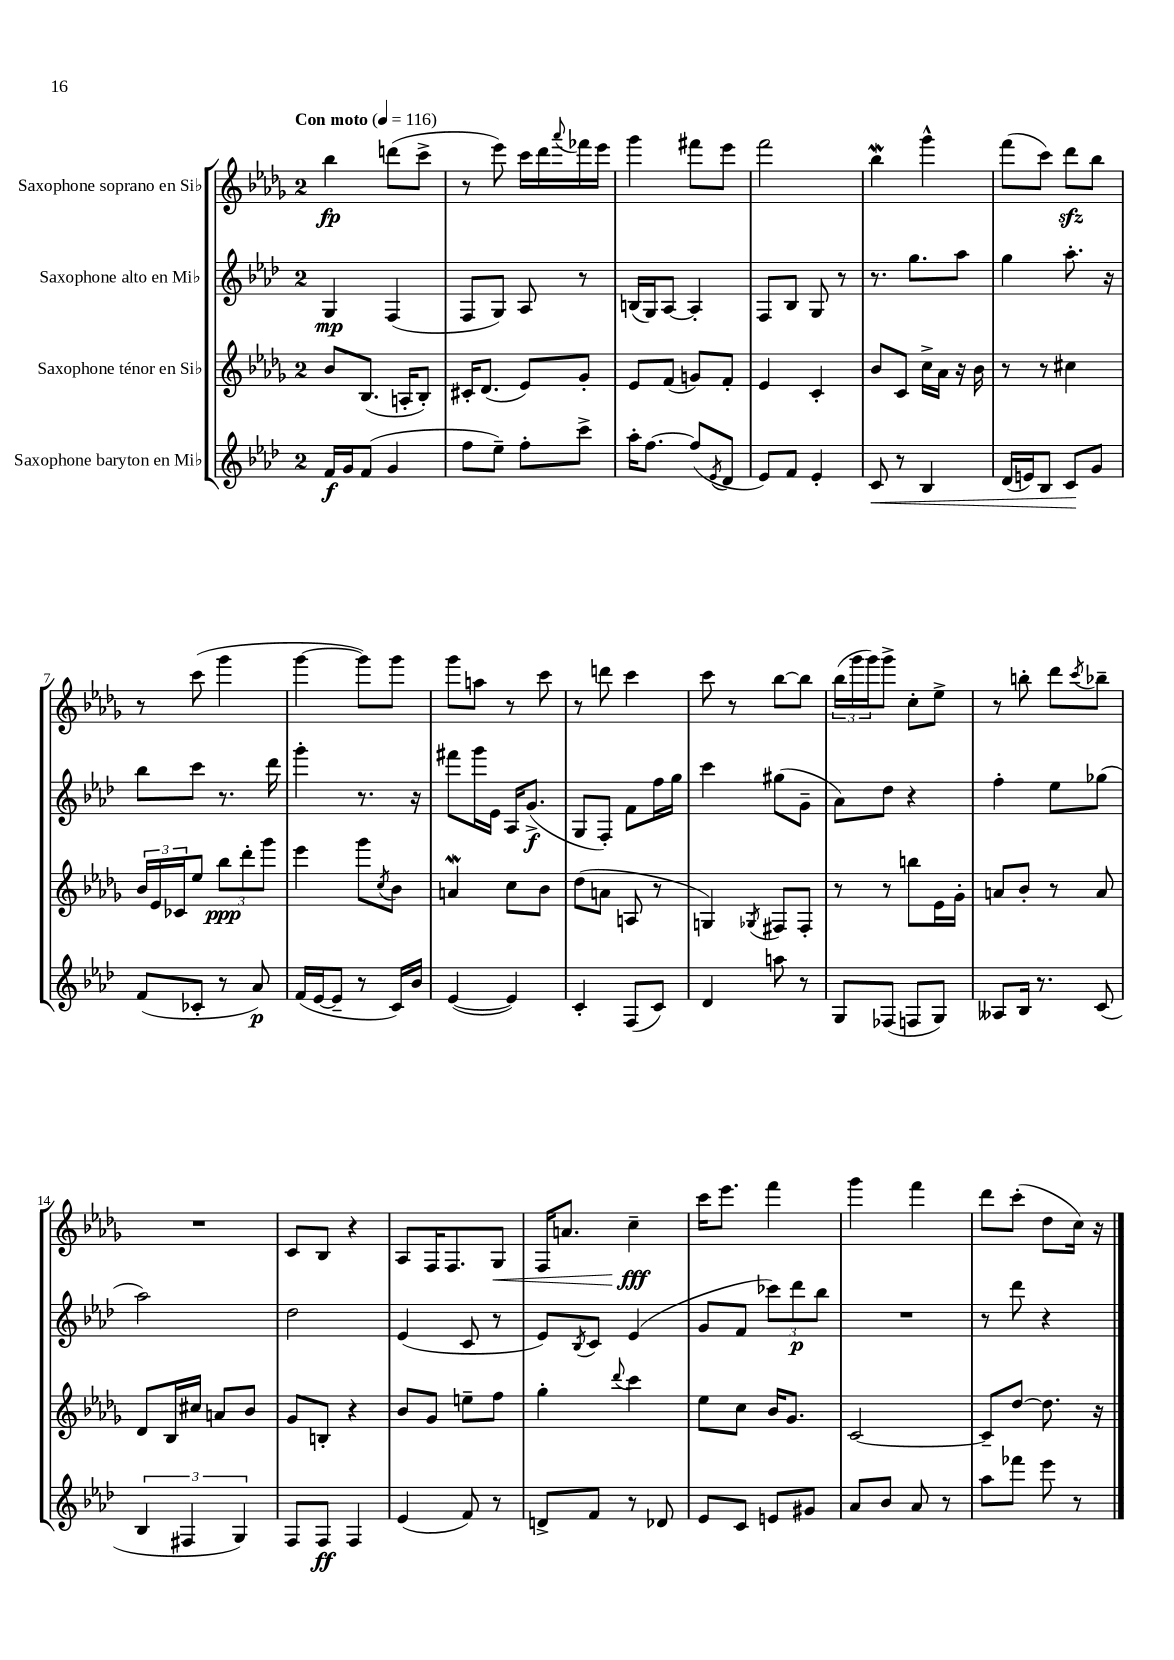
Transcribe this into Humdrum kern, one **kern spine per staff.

**kern	**dynam	**kern	**dynam	**kern	**dynam	**kern	**dynam
*part4	*part4	*part3	*part3	*part2	*part2	*part1	*part1
*staff4	*staff4	*staff3	*staff3	*staff2	*staff2	*staff1	*staff1
*I"Saxophone baryton en Mi♭	*	*I"Saxophone ténor en Si♭	*	*I"Saxophone alto en Mi♭	*	*I"Saxophone soprano en Si♭	*
*clefG2	*	*clefG2	*	*clefG2	*	*clefG2	*
*k[b-e-a-d-]	*	*k[b-e-a-d-g-]	*	*k[b-e-a-d-]	*	*k[b-e-a-d-g-]	*
*M2/4	*	*M2/4	*	*M2/4	*	*M2/4	*
*MM116	*	*MM116	*	*MM116	*	*MM116	*
=1	=1	=1	=1	=1	=1	=1	=1
!	!	!	!	!	!	!LO:TX:a:B:t=Con moto	!
16f/LL	f	8b-/L	.	4G/	mp	4bb-\	fp
16g/J	.	.	.	.	.	.	.
(8f/J	.	(8.B-/J	.	.	.	.	.
4g/	.	.	.	(4F/	.	(8dddn\L	.
.	.	16An'/KL	.	.	.	.	.
.	.	8B-'/J)	.	.	.	8ccc^\J	.
=2	=2	=2	=2	=2	=2	=2	=2
8ff\L	.	16c#X'/KL	.	8F/L	.	8r	.
.	.	(8.d-/J	.	.	.	.	.
8ee-~\J)	.	.	.	8G/J)	.	8eee-\)	.
8ff'\L	.	8e-/L)	.	8A-/	.	16ccc\LL	.
.	.	.	.	.	.	16ddd-\	.
.	.	.	.	.	.	8qqaaa-/	.
8ccc^\J	.	8g-'/J	.	8r	.	16fff-X\	.
.	.	.	.	.	.	16eee-\JJ	.
=3	=3	=3	=3	=3	=3	=3	=3
16aa-'\KL	.	8e-/L	.	(16Bn/LL	.	4ggg-\	.
[8.ff\J	.	.	.	16G/J)	.	.	.
.	.	(8f/J	.	[8A-/J	.	.	.
(8ff/L]	.	8gn/L)	.	4A-'/]	.	8fff#X\L	.
8qe-/	.	.	.	.	.	.	.
8d-/J	.	8f'/J	.	.	.	8eee-\J	.
=4	=4	=4	=4	=4	=4	=4	=4
8e-/L)	.	4e-/	.	8F/L	.	2fff\	.
8f/J	.	.	.	8B-/J	.	.	.
4e-'/	.	4c'/	.	8G/	.	.	.
.	.	.	.	8r	.	.	.
=5	=5	=5	=5	=5	=5	=5	=5
!	!LO:HP:b	!	!	!	!	!	!
8c/	<	8b-/L	.	8.r	.	4bb-W\	.
8r	.	8c/J	.	.	.	.	.
.	.	.	.	8.gg\L	.	.	.
4B-/	.	16cc^\LL	.	.	.	4ggg-^^\	.
.	.	16a-\JJ	.	.	.	.	.
.	.	16r	.	8aa-\J	.	.	.
.	.	16b-\	.	.	.	.	.
=6	=6	=6	=6	=6	=6	=6	=6
(16d-/LL	.	8r	.	4gg\	.	(8fff\L	.
16en/J)	.	.	.	.	.	.	.
8B-/J	.	8r	.	.	.	8ccc\J)	.
8c/L	.	4cc#X\	.	8.aa-'\	.	8ddd-zz\L	.
8g/J	[	.	.	.	.	8bb-\J	.
.	.	.	.	16r	.	.	.
!!LO:LB:g=z
=7	=7	=7	=7	=7	=7	=7	=7
(8f/L	.	24b-/LL	.	8bb-\L	.	8r	.
.	.	24e-/	.	.	.	.	.
.	.	24c-X/J	.	.	.	.	.
8c-X'/J	.	8ee-/J	.	8ccc\J	.	(8ccc\	.
8r	.	12bb-\L	ppp	8.r	.	4ggg-\	.
.	.	12ddd-'\	.	.	.	.	.
8a-/)	p	.	.	.	.	.	.
.	.	12ggg-\J	.	.	.	.	.
.	.	.	.	16ddd-\	.	.	.
=8	=8	=8	=8	=8	=8	=8	=8
(16f/LL	.	4eee-\	.	4ggg'\	.	[4ggg-\	.
[16e-/J	.	.	.	.	.	.	.
8e-~/J]	.	.	.	.	.	.	.
8r	.	8ggg-\L	.	8.r	.	8ggg-\L])	.
.	.	8qcc/	.	.	.	.	.
16c/LL)	.	8b-\J	.	.	.	8ggg-\J	.
16b-/JJ	.	.	.	16r	.	.	.
=9	=9	=9	=9	=9	=9	=9	=9
([4e-/	.	4anW/	.	8fff#X\L	.	8ggg-\L	.
.	.	.	.	16ggg\L	.	8aan\J	.
.	.	.	.	16e-\JJ	.	.	.
4e-/])	.	8cc\L	.	16A-/KL	.	8r	.
.	.	.	.	(8.g^/J	f	.	.
.	.	8b-\J	.	.	.	8ccc\	.
=10	=10	=10	=10	=10	=10	=10	=10
4c'/	.	(8dd-\L	.	8G/L	.	8r	.
.	.	8an\J	.	8F'/J)	.	8dddn\	.
(8F/L	.	8An/	.	8f\L	.	4ccc\	.
8c/J)	.	8r	.	16ff\L	.	.	.
.	.	.	.	16gg\JJ	.	.	.
=11	=11	=11	=11	=11	=11	=11	=11
4d-/	.	4Gn/)	.	4ccc\	.	8ccc\	.
.	.	.	.	.	.	8r	.
.	.	8qG-X/	.	.	.	.	.
8aan\	.	8F#X/L	.	(8gg#X\L	.	[8bb-\L	.
8r	.	8F#'/J	.	8g~\J	.	8bb-\J]	.
=12	=12	=12	=12	=12	=12	=12	=12
8G/L	.	8r	.	8a-\L)	.	(24bb-\LL	.
.	.	.	.	.	.	24ggg-\	.
.	.	.	.	.	.	24ggg-\J)	.
(8F-X/J	.	8r	.	8dd-\J	.	8ggg-^\J	.
8Fn/L	.	8bbn\L	.	4r	.	8cc'\L	.
8G/J)	.	16e-\L	.	.	.	8ee-^\J	.
.	.	16g-'\JJ	.	.	.	.	.
=13	=13	=13	=13	=13	=13	=13	=13
8A--X/L	.	8an/L	.	4ff'\	.	8r	.
16B-/Jk	.	8b-'/J	.	.	.	8bbn'\	.
8.r	.	.	.	.	.	.	.
.	.	8r	.	8ee-\L	.	8ddd-\L	.
.	.	.	.	.	.	8qccc/	.
(8c/	.	8a/	.	(8gg-X\J	.	8bb-X~\J	.
!!LO:LB:g=z
=14	=14	=14	=14	=14	=14	=14	=14
6B-/	.	8d-/L	.	2aa-\)	.	2r	.
.	.	16B-/L	.	.	.	.	.
6F#X/	.	.	.	.	.	.	.
.	.	16cc#X/JJ	.	.	.	.	.
.	.	8an/L	.	.	.	.	.
6G/)	.	.	.	.	.	.	.
.	.	8b-/J	.	.	.	.	.
=15	=15	=15	=15	=15	=15	=15	=15
8F/L	.	8g-/L	.	2dd-\	.	8c/L	.
8F/J	ff	8Bn'/J	.	.	.	8B-/J	.
4F/	.	4r	.	.	.	4r	.
=16	=16	=16	=16	=16	=16	=16	=16
(4e-/	.	8b-/L	.	(4e-/	.	8A-/L	.
.	.	8g-/J	.	.	.	16F/K	.
.	.	.	.	.	.	8.F/	.
8f/)	.	8een~\L	.	8c/	.	.	.
!	!	!	!	!	!	!	!LO:HP:b
8r	.	8ff\J	.	8r	.	8G-/J	<
=17	=17	=17	=17	=17	=17	=17	=17
8dn^/L	.	4gg-'\	.	8e-/L)	.	16F/KL	.
.	.	.	.	.	.	8.an/J	.
.	.	.	.	8qB-/	.	.	.
8f/J	.	.	.	8c/J	.	.	.
.	.	8qqddd-/	.	.	.	.	.
8r	.	4ccc\	.	(4e-/	.	4cc~\	fff
8d-X/	.	.	.	.	.	.	.
.	.	.	.	.	.	.	[
=18	=18	=18	=18	=18	=18	=18	=18
8e-/L	.	8ee-\L	.	8g/L	.	16ccc\KL	.
.	.	.	.	.	.	8.eee-\J	.
8c/J	.	8cc\J	.	8f/J	.	.	.
8en/L	.	16b-/KL	.	12ccc-X\L)	.	4fff\	.
.	.	8.g-/J	.	.	.	.	.
.	.	.	.	12ddd-\	p	.	.
8g#X/J	.	.	.	.	.	.	.
.	.	.	.	12bb-\J	.	.	.
=19	=19	=19	=19	=19	=19	=19	=19
8a-/L	.	[2c/	.	2r	.	4ggg-\	.
8b-/J	.	.	.	.	.	.	.
8a-/	.	.	.	.	.	4fff\	.
8r	.	.	.	.	.	.	.
=20	=20	=20	=20	=20	=20	=20	=20
8aa-\L	.	8c~/L]	.	8r	.	8ddd-\L	.
8fff-X\J	.	[8dd-/J	.	8ddd-\	.	(8ccc'\J	.
8eee-\	.	8.dd-\]	.	4r	.	8dd-\L	.
8r	.	.	.	.	.	16cc\Jk)	.
.	.	16r	.	.	.	16r	.
==	==	==	==	==	==	==	==
*-	*-	*-	*-	*-	*-	*-	*-
